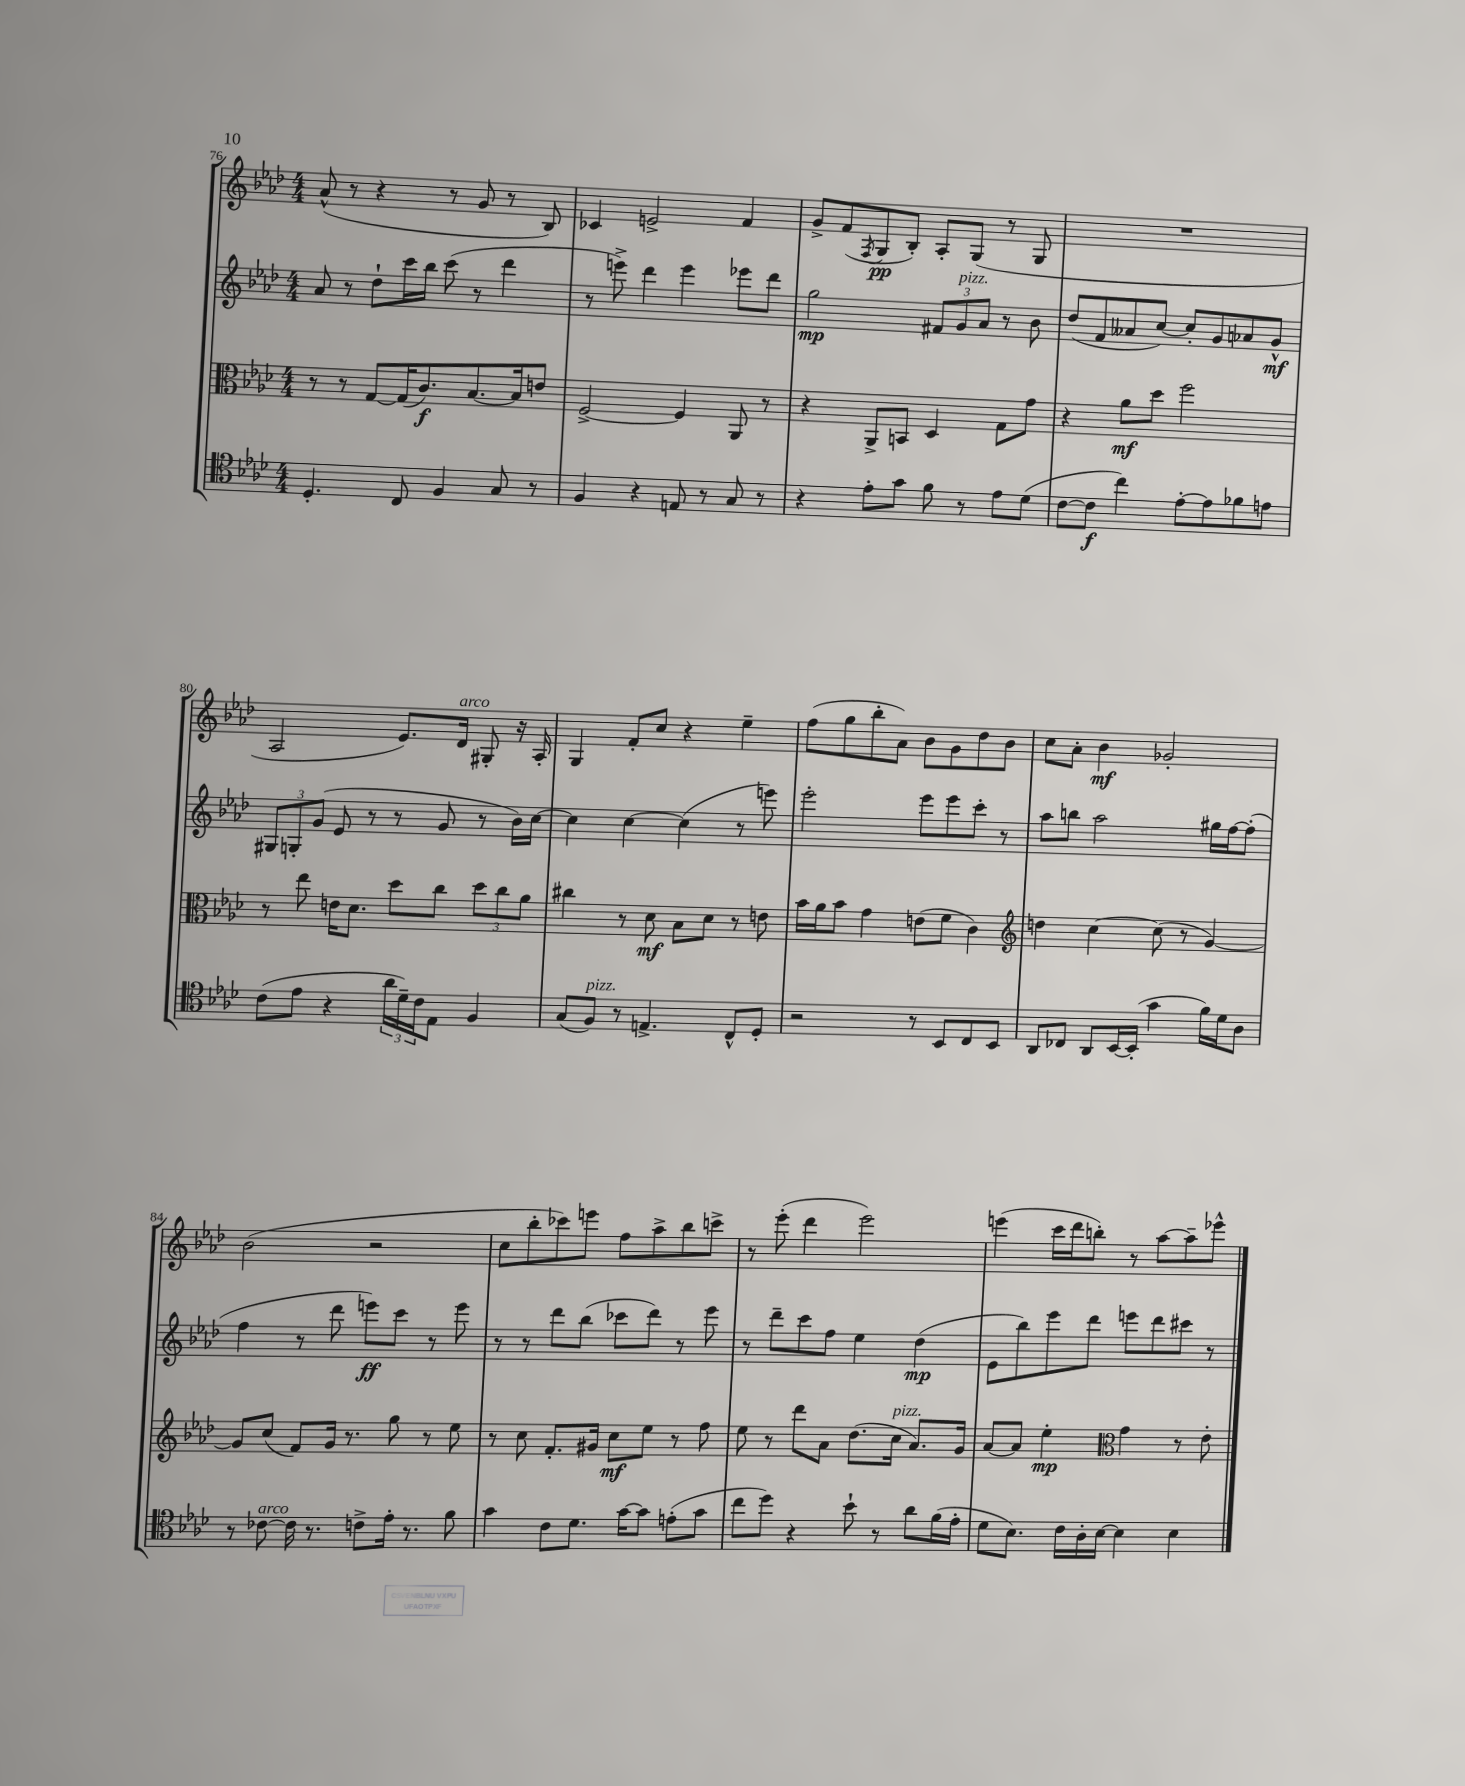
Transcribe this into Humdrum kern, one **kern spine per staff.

**kern	**dynam	**kern	**dynam	**kern	**dynam	**kern	**dynam
*part4	*part4	*part3	*part3	*part2	*part2	*part1	*part1
*staff4	*staff4	*staff3	*staff3	*staff2	*staff2	*staff1	*staff1
*clefC4	*	*clefC3	*	*clefG2	*	*clefG2	*
*k[b-e-a-d-]	*	*k[b-e-a-d-]	*	*k[b-e-a-d-]	*	*k[b-e-a-d-]	*
*M4/4	*	*M4/4	*	*M4/4	*	*M4/4	*
=76	=76	=76	=76	=76	=76	=76	=76
4.D-'/	.	8r	.	8a-/	.	(8a-^^/	.
.	.	8r	.	8r	.	8r	.
.	.	[8G/L	.	8dd-`\L	.	4r	.
8C/	.	(16G/K]	.	16ccc\L	.	.	.
.	.	8.c/)	f	16bb-\JJ	.	.	.
4F/	.	.	.	(8ccc\	.	8r	.
.	.	[8.B-/	.	8r	.	8g/	.
8G/	.	.	.	4ddd-\	.	8r	.
.	.	16B-/k]	.	.	.	.	.
8r	.	8en/J	.	.	.	8B-/)	.
=77	=77	=77	=77	=77	=77	=77	=77
4F/	.	[2F^/	.	8r	.	4c-X/	.
.	.	.	.	8eeen^\)	.	.	.
4r	.	.	.	4ddd-\	.	2en^/	.
8En/	.	4F/]	.	4eee\	.	.	.
8r	.	.	.	.	.	.	.
8G/	.	8AA-/	.	8eee-X\L	.	4f/	.
8r	.	8r	.	8ddd-\J	.	.	.
=78	=78	=78	=78	=78	=78	=78	=78
4r	.	4r	.	2gg\	mp	8g^/L	.
.	.	.	.	.	.	(8f/	.
.	.	.	.	.	.	8qF/	.
8e-'\L	.	8AA-^/L	.	.	.	8G/	pp
8g\J	.	8BBn/J	.	.	.	8B-'/J)	.
8f\	.	4D-/	.	12f#X/L	.	8A-'/L	.
!	!	!	!	!LO:TX:a:i:t=pizz.	!	!	!
.	.	.	.	12g/	.	.	.
8r	.	.	.	.	.	(8G/J	.
.	.	.	.	12a-/J	.	.	.
8e-\L	.	8G\L	.	8r	.	8r	.
(8d-\J	.	8g\J	.	8b-\	.	8G/	.
=79	=79	=79	=79	=79	=79	=79	=79
[8c\L	.	4r	.	(8dd-/L	.	1r	.
8c\J]	f	.	.	8f/	.	.	.
4cc\)	.	8a-\L	mf	8a--X/	.	.	.
.	.	8dd-\J	.	[8cc/J)	.	.	.
[8e-'\L	.	2ff\	.	8cc'/L]	.	.	.
8e-\]	.	.	.	8g/	.	.	.
8f-X\	.	.	.	8a-X/	.	.	.
8en\J	.	.	.	8g^^/J	mf	.	.
!!LO:LB:g=z
=80	=80	=80	=80	=80	=80	=80	=80
(8c\L	.	8r	.	12G#X/L	.	2A-/	.
.	.	.	.	12Gn'/	.	.	.
8e-\J	.	8ee-\	.	.	.	.	.
.	.	.	.	(12g/J	.	.	.
4r	.	16en\KL	.	8e-/	.	.	.
.	.	8.d-\J	.	.	.	.	.
.	.	.	.	8r	.	.	.
24a-\LL	.	8dd-\L	.	8r	.	8.e-/L)	.
24d-~\)	.	.	.	.	.	.	.
24c\J	.	.	.	.	.	.	.
8E-\J	.	8cc\J	.	8g/	.	.	.
!	!	!	!	!	!	!LO:TX:a:i:t=arco	!
.	.	.	.	.	.	16d-/Jk	.
4F/	.	12dd-\L	.	8r	.	8G#X'/	.
.	.	12cc\	.	.	.	.	.
.	.	.	.	16b-\LL)	.	16r	.
.	.	12a-\J	.	.	.	.	.
.	.	.	.	[16cc\JJ	.	16A-'/	.
=81	=81	=81	=81	=81	=81	=81	=81
(8G/L	.	4cc#X\	.	4cc\]	.	4G/	.
!LO:TX:a:i:t=pizz.	!	!	!	!	!	!	!
8F/J)	.	.	.	.	.	.	.
8r	.	8r	.	[4cc\	.	8f'/L	.
4.En^/	.	8d-\	mf	.	.	8cc/J	.
.	.	8B-\L	.	(4cc\]	.	4r	.
.	.	8d-\J	.	.	.	.	.
8C^^/L	.	8r	.	8r	.	4ee-~\	.
8D-'/J	.	8en\	.	8eeen\)	.	.	.
=82	=82	=82	=82	=82	=82	=82	=82
2r	.	16b-\LL	.	2eee-'\	.	(8ff\L	.
.	.	16a-\J	.	.	.	.	.
.	.	8b-\J	.	.	.	8gg\	.
.	.	4g\	.	.	.	8bb-'\	.
.	.	.	.	.	.	8a-\J)	.
8r	.	(8en\L	.	8eee-\L	.	8b-\L	.
8BB-/L	.	8f\J	.	8eee-\	.	8g\	.
8C/	.	4c\)	.	8ccc'\J	.	8dd-\	.
8BB-/J	.	.	.	8r	.	8b-\J	.
=83	=83	=83	=83	=83	=83	=83	=83
*	*	*clefG2	*	*	*	*	*
8AA-/L	.	4ddn\	.	8aa-\L	.	8cc\L	.
8C-X/J	.	.	.	8bbn\J	.	8a-'\J	.
8AA-/L	.	[4cc\	.	2aa-\	.	4b-\	mf
[16BB-/L	.	.	.	.	.	.	.
(16BB-'/JJ]	.	.	.	.	.	.	.
4g\	.	(8cc\]	.	.	.	2g-X'/	.
.	.	8r	.	.	.	.	.
16f\LL)	.	[4g/)	.	16gg#X\LL	.	.	.
16d-\J	.	.	.	[16ff\J	.	.	.
8A-\J	.	.	.	(8ff'\J]	.	.	.
!!LO:LB:g=z
=84	=84	=84	=84	=84	=84	=84	=84
8r	.	8g/L]	.	4ff\	.	(2b-\	.
!LO:TX:a:i:t=arco	!	!	!	!	!	!	!
[8c-X\	.	(8cc/J	.	.	.	.	.
16c-\]	.	8f/L)	.	8r	.	.	.
8.r	.	.	.	.	.	.	.
.	.	16g/Jk	.	8ddd-\	.	.	.
.	.	8.r	.	.	.	.	.
8cn^\L	.	.	.	8eeen\L)	ff	2r	.
16e-'\Jk	.	8gg\	.	8ccc\J	.	.	.
8.r	.	.	.	.	.	.	.
.	.	8r	.	8r	.	.	.
8f\	.	8ee-\	.	8eee\	.	.	.
=85	=85	=85	=85	=85	=85	=85	=85
4g\	.	8r	.	8r	.	8cc\L	.
.	.	8cc\	.	8r	.	8bb-'\	.
8c\L	.	8.f'/L	.	8ddd-\L	.	8ccc-X\)	.
8.d-\J	.	.	.	(8bb-\J	.	8eeen\J	.
.	.	16g#X/Jk	.	.	.	.	.
.	.	8cc\L	mf	8ccc-X\L	.	8ff\L	.
[16g\KL	.	.	.	.	.	.	.
8g\J]	.	8ee-\J	.	8ddd-\J)	.	8aa-^\	.
(8en'\L	.	8r	.	8r	.	8bb-\	.
8g\J	.	8ff\	.	8eee-\	.	8cccn^\J	.
=86	=86	=86	=86	=86	=86	=86	=86
8cc\L	.	8ee-\	.	8r	.	8r	.
8dd-\J)	.	8r	.	8ddd-~\L	.	(8eee-'\	.
4r	.	8ddd-\L	.	8ccc\	.	4ddd-\	.
.	.	8a-\J	.	8ff\J	.	.	.
8b-`\	.	(8.dd-\L	.	4ee-\	.	2eee-\)	.
8r	.	.	.	.	.	.	.
!	!	!LO:TX:a:i:t=pizz.	!	!	!	!	!
.	.	16cc\Jk	.	.	.	.	.
8a-\L	.	8.a-/L)	.	(4dd-\	mp	.	.
(16f\L	.	.	.	.	.	.	.
16e-'\JJ	.	16g/Jk	.	.	.	.	.
=87	=87	=87	=87	=87	=87	=87	=87
8d-\L	.	[8a-/L	.	8e-\L	.	(4eeen\	.
8.B-\J)	.	8a-/J]	.	8bb-\)	.	.	.
.	.	4ee-'\	mp	8eee-\	.	16ccc\LL	.
16c\LL	.	.	.	.	.	16ddd-\J	.
16A-'\	.	.	.	8ddd-\J	.	8bbn'\J)	.
[16B-\JJ	.	.	.	.	.	.	.
*	*	*clefC3	*	*	*	*	*
4B-\]	.	4g\	.	8eeen\L	.	8r	.
.	.	.	.	8ddd-\	.	[8aa-\L	.
4B-\	.	8r	.	8ccc#X\J	.	8aa-~\]	.
.	.	8e-'\	.	8r	.	8eee-X^^\J	.
==	==	==	==	==	==	==	==
*-	*-	*-	*-	*-	*-	*-	*-
